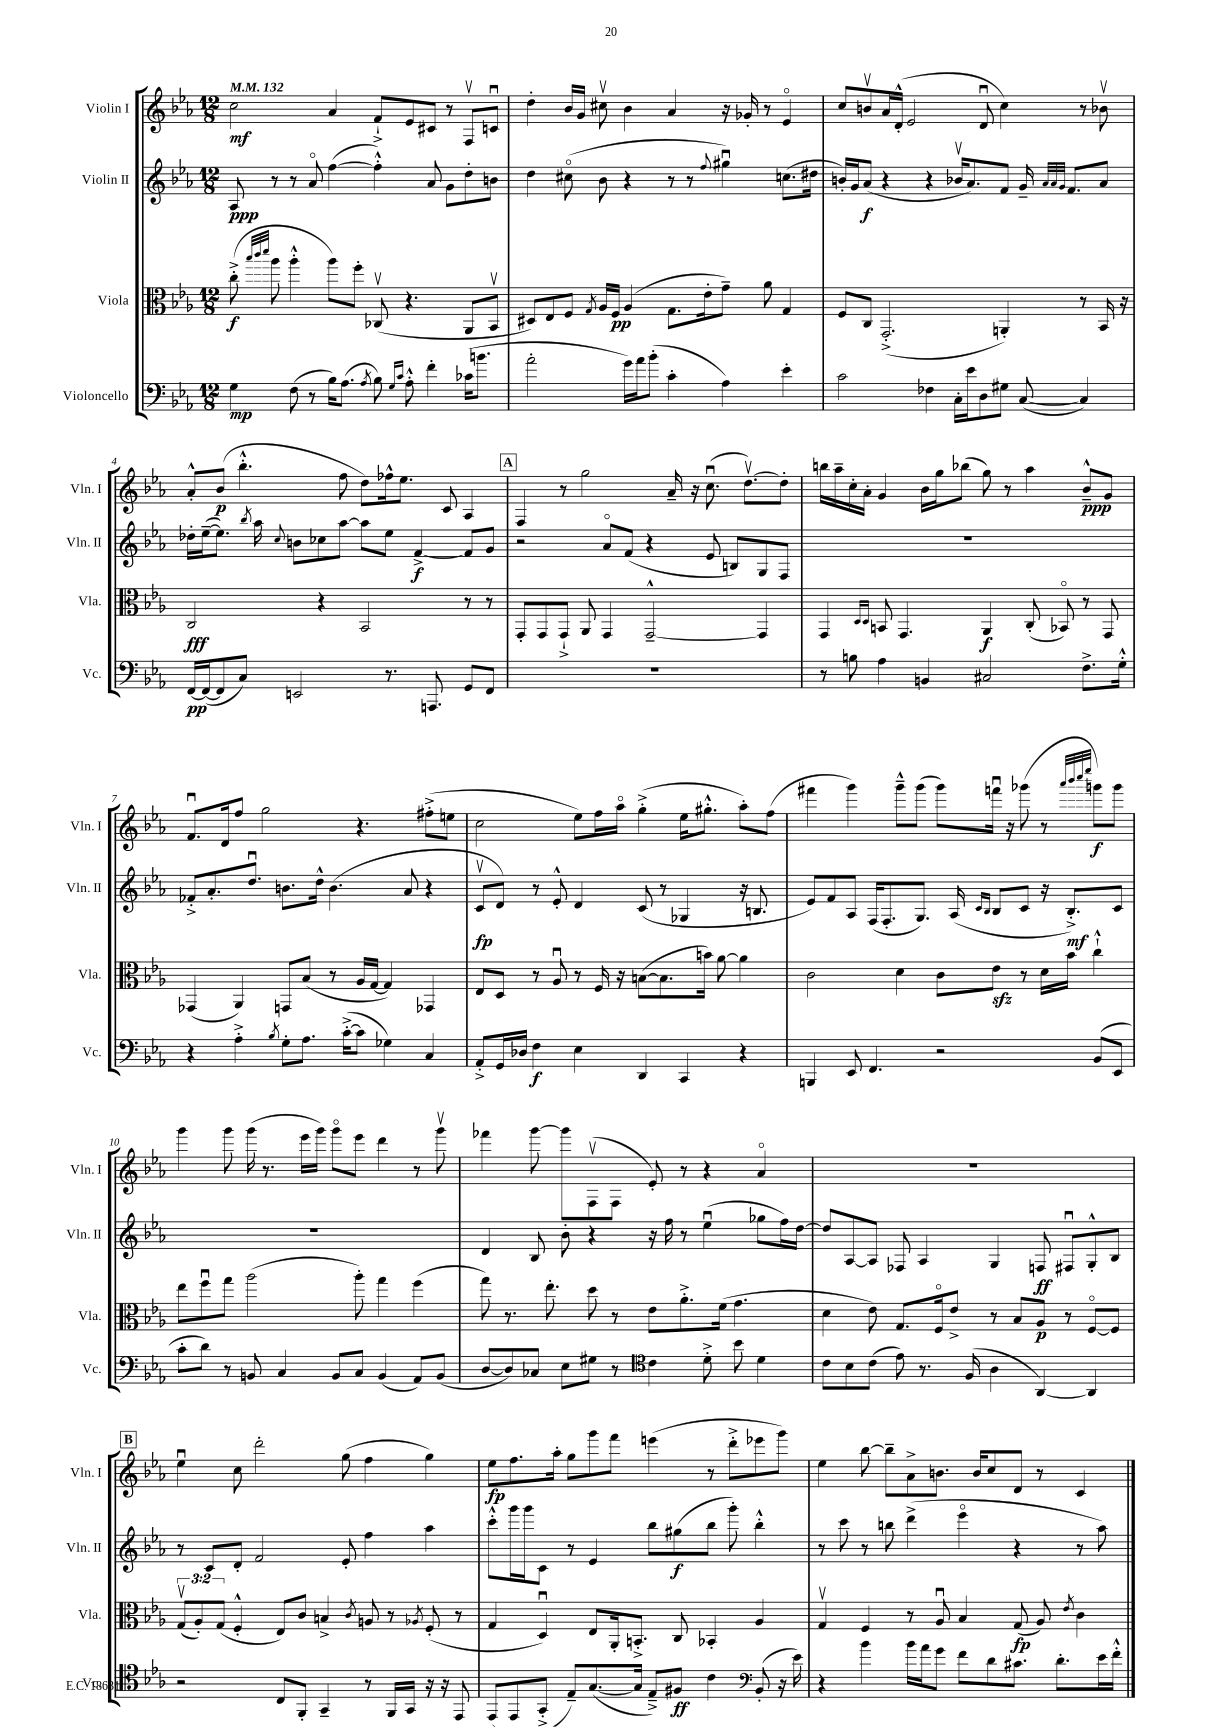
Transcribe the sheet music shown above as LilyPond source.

<<
\new StaffGroup <<
\new Staff = "s0" \with { instrumentName = "Violin I" shortInstrumentName = "Vln. I" } {
    \clef treble \key ees \major \numericTimeSignature \time 12/8 \tempo 4 = 132
    \autoBeamOff c''2\mf aes'4 f'8[-!-> ees'8 cis'8] r8 f8[\upbow c'8]\downbow |
    d''4-. bes'16[ g'16] cis''8\upbow bes'4 aes'4 r16 ges'16-. r8 ees'4\flageolet |
    c''8[ b'8\upbow aes'16 d'16]-.-^( ees'2 d'8\downbow c''4) r8 bes'8\upbow |
    aes'8[-.-^ bes'8]\p( bes''4.-.-^ f''8 d''8[) fes''16-^ ees''8.] c'8 aes4 |
    \mark \markup { \box "A" } f4 r8 g''2 aes'16-- r16 c''8.\downbow( d''8.[~\upbow) d''8]-. |
    b''16[ aes''16-- c''16-. aes'16]-. g'4 bes'16[ g''16 bes''8]( g''8) r8 aes''4 bes'8[---^\ppp g'8] |
    f'8.[\downbow d'16 f''8] g''2 r4. fis''8[-.->( e''8] |
    c''2 ees''8[) f''16 aes''16]\flageolet g''4-.->( ees''16[ gis''8.]-.-^ aes''8[-.) f''8]( |
    fis'''4 g'''4) g'''8[---^ g'''8]( g'''8[) f'''16]\downbow r16 ges'''8( r8 \grace { aes'''32[ bes'''32 c''''32 ees''''32] } g'''8[\f) g'''8] |
    g'''4 g'''8 g'''16( r8. ees'''16[ g'''16]) g'''8[\flageolet ees'''8] d'''4 r8 g'''8\upbow |
    fes'''4 g'''8~ g'''8[ f8\upbow( f8] ees'8-.) r8 r4 aes'4\flageolet |
    R1. |
    \mark \markup { \box "B" } ees''4\downbow c''8 d'''2-. g''8( f''4 g''4) |
    ees''8[\fp f''8. aes''16]-. g''8[ g'''8 f'''8] e'''4( r8 d'''8[-.-> ees'''8 g'''8]) |
    ees''4 bes''8~ bes''8[-- aes'8-> b'8.] b'16[ c''8 d'8] r8 c'4 \bar "|." |
}
\new Staff = "s1" \with { instrumentName = "Violin II" shortInstrumentName = "Vln. II" } {
    \clef treble \key ees \major \numericTimeSignature \time 12/8
    \autoBeamOff aes8\ppp r8 r8 aes'8\flageolet f''4~( f''4-.-^) aes'8 g'8[ d''8-. b'8] |
    d''4 cis''8\flageolet( bes'8 r4 r8 r8 \appoggiatura { f''8 } gis''4\downbow) c''8.[( dis''16] |
    b'16[-.) g'16 aes'8]\f( r4 r4 bes'16[\upbow aes'8.) f'8] g'16-- \grace { aes'32[ aes'32 g'32] } f'8.[ aes'8] |
    des''16[-. ees''16~--( ees''8.]) \acciaccatura { bes''8 } aes''16 \appoggiatura { c''8 } b'8[ ces''8 aes''8]~ aes''8[ ees''8] f'4~->\f f'8[ g'8] |
    \mark \markup { \box "A" } r2 aes'8[\flageolet f'8]( r4 ees'8 b8[) g8 f8] |
    R1. |
    fes'8[-.-> aes'8.-. d''8.]\downbow b'8.[ d''16]-^ b'4.( aes'8 r4 |
    c'8[\upbow\fp d'8]) r8 ees'8-.-^ d'4 c'8( r8 ges4 r16 b8. |
    ees'8[) f'8 aes8] f16[( f8.-. g8.]) aes16( \grace { c'16[ bes16] } bes8[ c'8] r16 bes8.[-.->\mf) c'8] |
    R1. |
    d'4 bes8 bes'8-. r4 r16 f''16 r8 ees''4\downbow( ges''8[ f''16) d''16]~ |
    d''8[ aes8~ aes8] fes8 aes4 g4 f8\ff fis8[\downbow g8-.-^ bes8] |
    \mark \markup { \box "B" } r8 c'8[ d'8]-. f'2 ees'8-. f''4 aes''4 |
    c'''8[-.-^ g'''16 g'''16 c'8] r8 ees'4 bes''8[ gis''8\f( bes''8] g'''8-.) bes''4-.-^ |
    r8 c'''8 r8 b''8 d'''4->( ees'''4\flageolet r4 r8 aes''8) \bar "|." |
}
\new Staff = "s2" \with { instrumentName = "Viola" shortInstrumentName = "Vla." } {
    \clef alto \key ees \major \numericTimeSignature \time 12/8 \override Staff.TupletNumber.text = #tuplet-number::calc-fraction-text
    \autoBeamOff c''8-.->\f( \grace { bes''32[ c'''32 d'''32] } aes''8 aes''4-.-^ aes''8[) f''8]-. ces8\upbow( r4. aes,8[ bes,8]\upbow |
    dis8[) ees8 f8] \acciaccatura { g8 } aes16[ f16]\pp aes4( g8.[ ees'16-. g'8]--) aes'8 g4 |
    f8[ c8] g,2.-.->( a,4-.) r8 bes,16 r16 |
    c2\fff r4 bes,2 r8 r8 |
    \mark \markup { \box "A" } g,8[-. g,8 g,8]-!-> aes,8 g,4 g,2~---^ g,4 |
    g,4 \grace { d16[ d16] } b,8 g,4. aes,4\f c8-.( bes,8\flageolet) r8 g,8 |
    ges,4( aes,4) g,8[ bes8]( r8 aes16[ g16]~ g4) ges,4 |
    ees8[ d8] r8 aes8\downbow r8 f16 r16 b8[~( b8. b'16]) aes'8~ aes'4 |
    c'2 d'4 c'8[ ees'8]\sfz r8 d'16[ bes'16] c''4-!-^ |
    ees''8[ f''8\downbow g''8] aes''2( aes''8-.) g''4 f''4( |
    g''8) r8. ees''8.-. d''8 r8 ees'8[ aes'8.-.-> f'16]( g'4. |
    d'4 ees'8) g8.[ f16\flageolet ees'8]-> r8 bes8[ aes8]\p r8 f8[~\flageolet f8] |
    \mark \markup { \box "B" } \tuplet 3/2 { g8[\upbow( aes8-.) g8]( } f4-.-^ ees8[) c'8] b4-> \acciaccatura { c'8 } a8 r8 \acciaccatura { aes8 } f8-.( r8 |
    g4 d4\downbow) ees8[ aes,16-. b,8.]-.-> c8 bes,4-. aes4 |
    g4\upbow f4 r8 aes8\downbow bes4 g8\fp( aes8) \acciaccatura { ees'8 } c'4 \bar "|." |
}
\new Staff = "s3" \with { instrumentName = "Violoncello" shortInstrumentName = "Vc." } {
    \clef bass \key ees \major \numericTimeSignature \time 12/8
    \autoBeamOff g4\mp f8( r8 bes16[) aes8.]( \acciaccatura { aes8 } bes8) \grace { g16[ c'16] } aes8-.-^ f'4-. ces'16[( b'8.] |
    aes'2-. g'16[) aes'16 bes'8]-.( c'4-. aes4) ees'4-. |
    c'2 fes4 c16[-. ees'16 d8 gis8] c8~( c4) |
    f,16[~\pp f,16~( f,8 c8]) e,2 r8. a,,8. g,8[ f,8] |
    \mark \markup { \box "A" } R1. |
    r8 b8 aes4 b,4 cis2 f8.[-> g16]-.-^ |
    r4 aes4-.-> \acciaccatura { bes8 } g8[-. aes8.] c'16[~-.->( c'8] ges4) c4 |
    aes,8[-.-> g,16 des16] f4\f ees4 d,4 c,4 r4 |
    b,,4 ees,8 f,4. r2 bes,8[( ees,8] |
    c'8[-. d'8]) r8 b,8 c4 b,8[ c8] b,4( aes,8[) b,8]( |
    d8[~ d8) ces8] ees8[ gis8] r8 \clef tenor c'4 d'8-.-> bes'8 d'4 |
    c'8[ bes8 c'8]( ees'8) r8. f16( aes4 aes,4~) aes,4 |
    \mark \markup { \box "B" } r2 c8[ f,8]-. g,4-- r8 f,16[ g,16] r16 r16 ees,8 |
    ees,8[( ees,8 g,8]-.-> ees8[--) g8.~( g16] ees8[--->) fis8]\ff c'4 \clef bass bes,8-.( r16 ees'16) |
    r4 bes'4 bes'16[ aes'16 g'8] f'8[ d'8 cis'8.] d'8.[-. ees'16 f'16]-.-^ \bar "|." |
}
>>
>>
